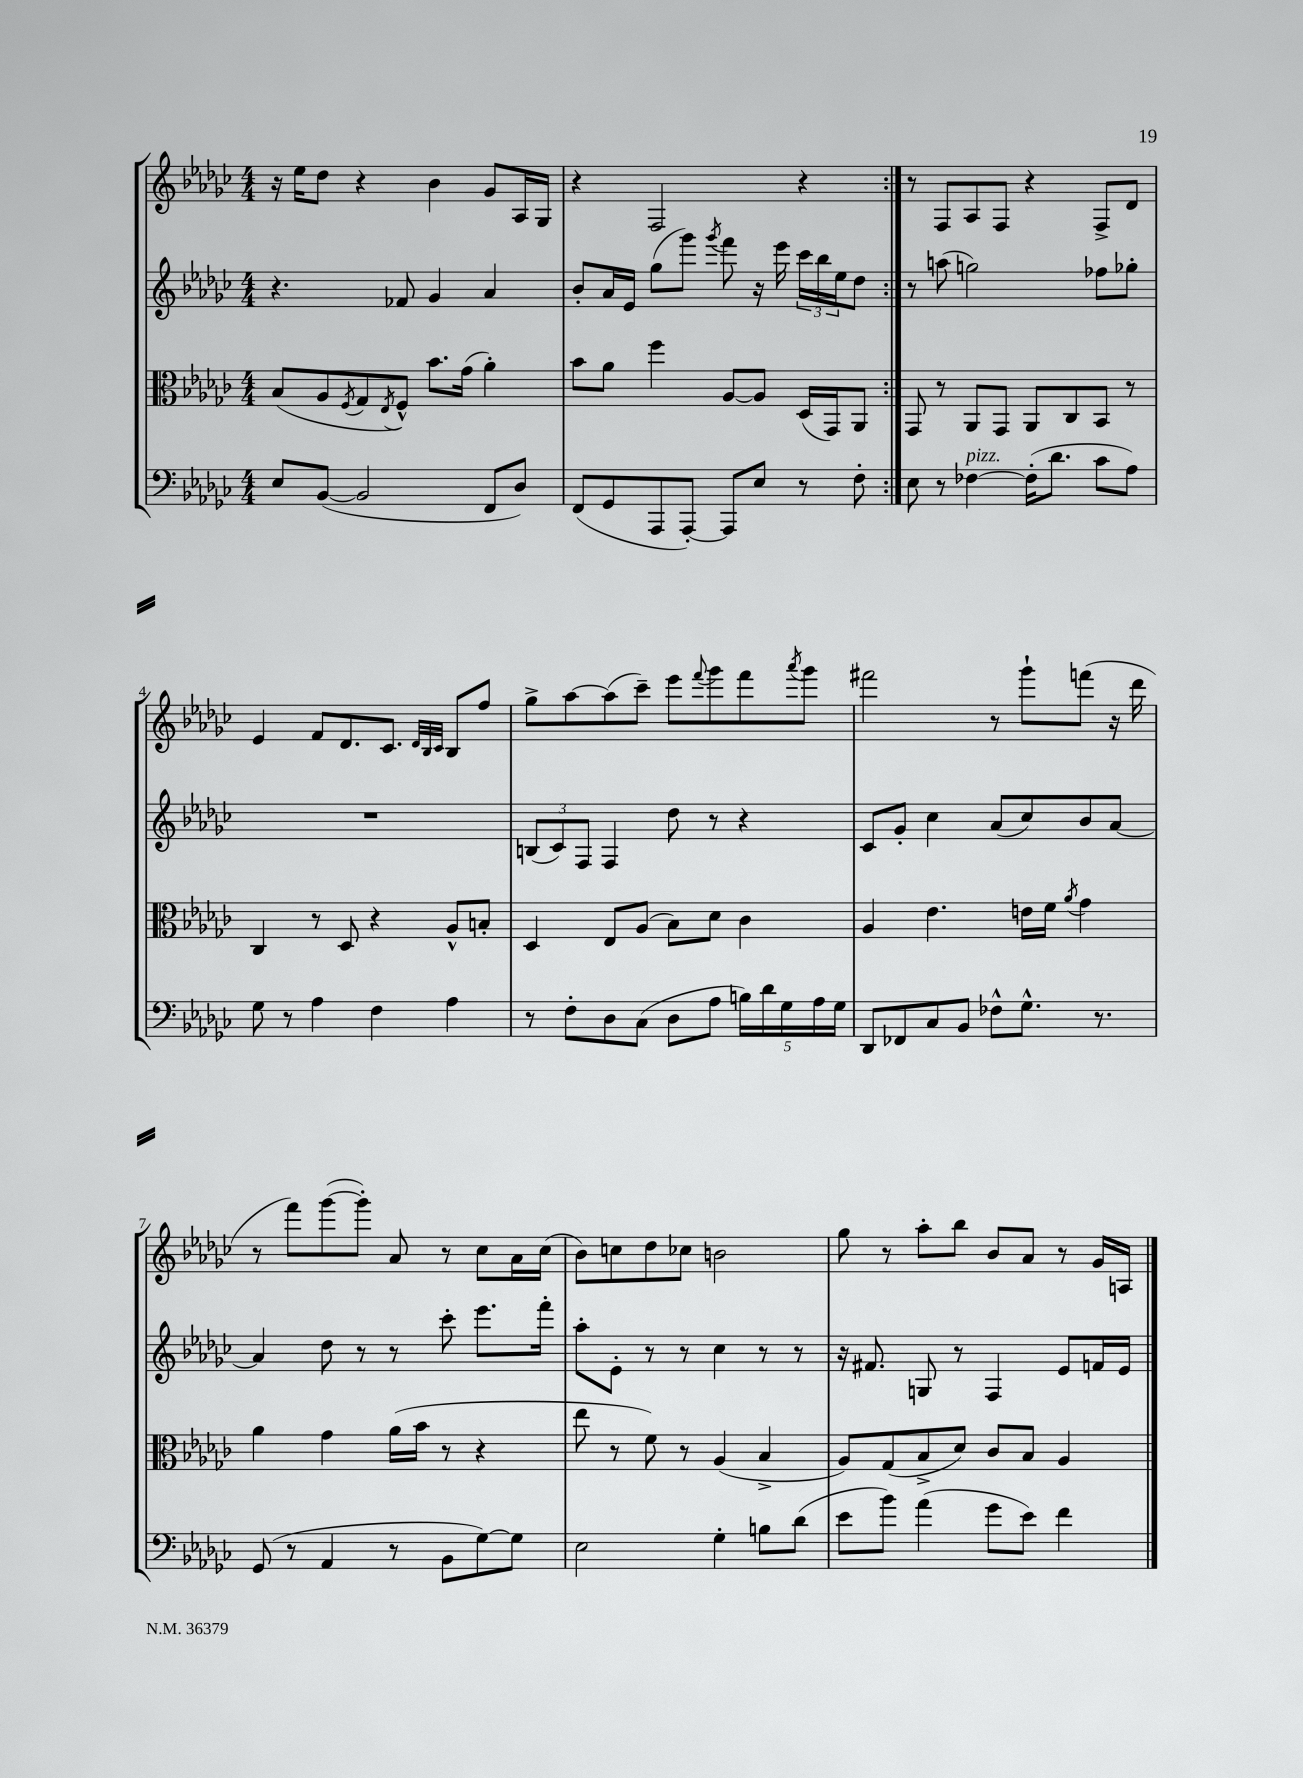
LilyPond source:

<<
\new StaffGroup <<
\new Staff = "s0" {
    \clef treble \key ges \major \numericTimeSignature \time 4/4
    \repeat volta 2 { r16 ees''16 des''8 r4 bes'4 ges'8 aes16 ges16 |
    r4 f2 r4 | }
    r8 f8 aes8 f8 r4 f8-> des'8 |
    ees'4 f'8 des'8. ces'8. \grace { des'32 bes32 ces'32 } bes8 f''8 |
    ges''8-> aes''8~ aes''8( ces'''8--) ees'''8 \appoggiatura { f'''8 } ges'''8 f'''8 \acciaccatura { aes'''8 } ges'''8 |
    fis'''2 r8 ges'''8-! f'''8( r16 des'''16 |
    r8 f'''8) ges'''8~( ges'''8-.) aes'8 r8 ces''8 aes'16 ces''16( |
    bes'8) c''8 des''8 ces''8 b'2 |
    ges''8 r8 aes''8-. bes''8 bes'8 aes'8 r8 ges'16 a16 \bar "|." |
}
\new Staff = "s1" {
    \clef treble \key ges \major \numericTimeSignature \time 4/4
    \repeat volta 2 { r4. fes'8 ges'4 aes'4 |
    bes'8-. aes'16 ees'16 ges''8( ges'''8) \acciaccatura { ges'''8 } f'''8 r16 ees'''16 \tuplet 3/2 { ces'''16 bes''16 ees''16 } des''8 | }
    r8 a''8( g''2) fes''8 ges''8-. |
    R1 |
    \tuplet 3/2 { b8( ces'8) f8 } f4 des''8 r8 r4 |
    ces'8 ges'8-. ces''4 aes'8( ces''8) bes'8 aes'8~ |
    aes'4 des''8 r8 r8 ces'''8-. ees'''8. f'''16-. |
    aes''8-. ees'8-. r8 r8 ces''4 r8 r8 |
    r16 fis'8. g8 r8 f4 ees'8 f'16 ees'16 \bar "|." |
}
\new Staff = "s2" {
    \clef alto \key ges \major \numericTimeSignature \time 4/4
    \repeat volta 2 { bes8( aes8 \acciaccatura { f8 } ges8 \acciaccatura { ees8 } f8-^) bes'8. ges'16( aes'4-.) |
    bes'8 aes'8 f''4 aes8~ aes8 des16( ges,16) aes,8 | }
    ges,8 r8 aes,8 ges,8 aes,8 ces8 bes,8 r8 |
    ces4 r8 des8 r4 aes8-^ b8-. |
    des4 ees8 aes8( bes8) des'8 ces'4 |
    aes4 ees'4. e'16 f'16 \acciaccatura { aes'8 } ges'4 |
    aes'4 ges'4 aes'16( bes'16 r8 r4 |
    ees''8 r8 f'8) r8 aes4( bes4-> |
    aes8) ges8( bes8-> des'8) ces'8 bes8 aes4 \bar "|." |
}
\new Staff = "s3" {
    \clef bass \key ges \major \numericTimeSignature \time 4/4
    \repeat volta 2 { ees8 bes,8~( bes,2 f,8 des8) |
    f,8( ges,8 aes,,8 aes,,8~-.) aes,,8 ees8 r8 f8-. | }
    ees8 r8 fes4~^\markup { \italic "pizz." } fes16-.( des'8. ces'8 aes8) |
    ges8 r8 aes4 f4 aes4 |
    r8 f8-. des8 ces8( des8 aes8 \tuplet 5/4 { b16) des'16 ges16 aes16 ges16 } |
    des,8 fes,8 ces8 bes,8 fes8-^ ges8.-^ r8. |
    ges,8( r8 aes,4 r8 bes,8 ges8~) ges8 |
    ees2 ges4-. b8 des'8( |
    ees'8 bes'8) aes'4( ges'8 ees'8) f'4 \bar "|." |
}
>>
>>
